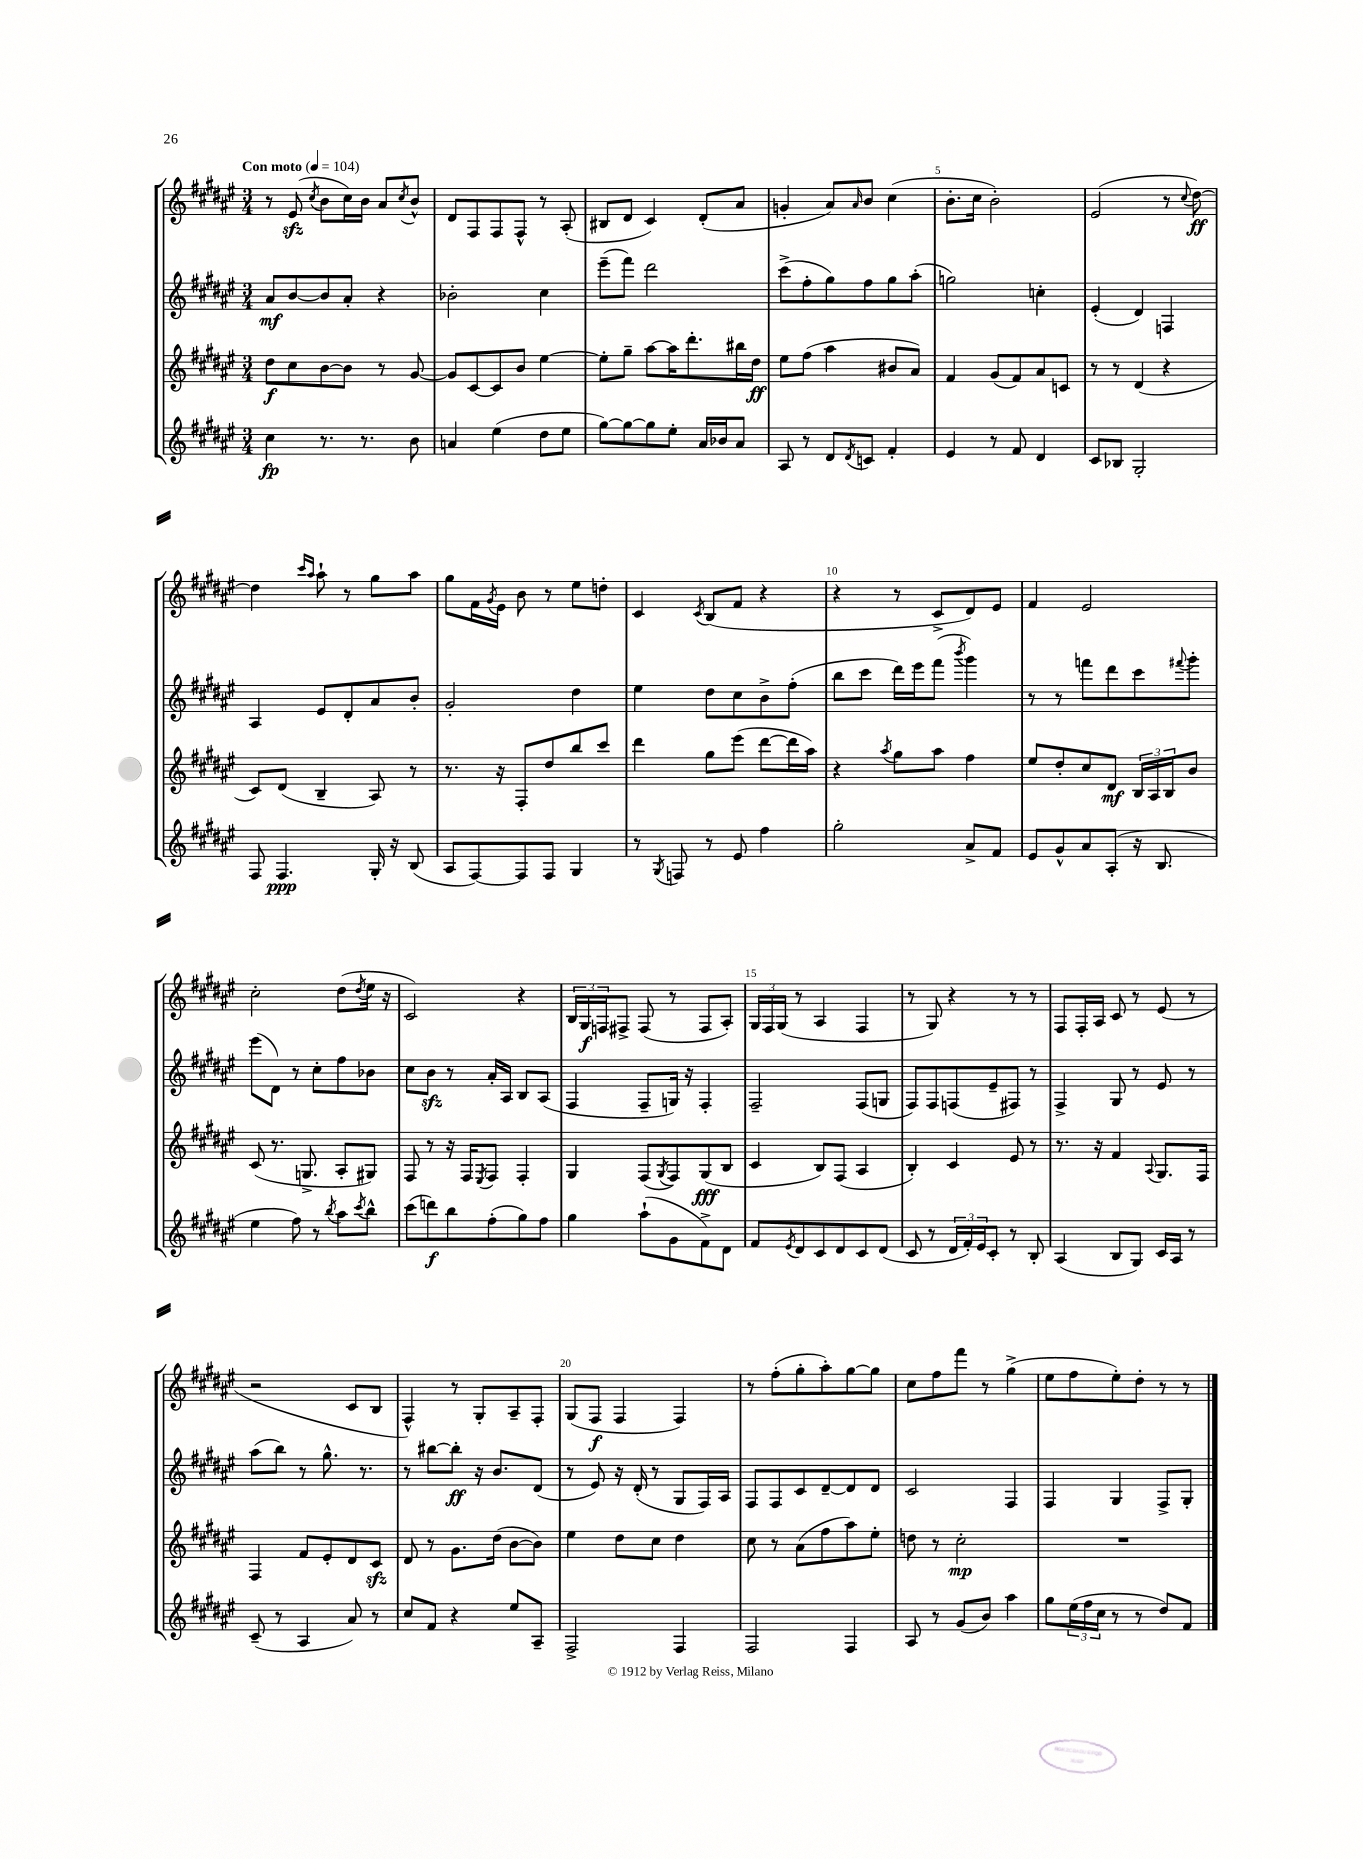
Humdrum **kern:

**kern	**dynam	**kern	**dynam	**kern	**dynam	**kern	**dynam
*part4	*part4	*part3	*part3	*part2	*part2	*part1	*part1
*staff4	*staff4	*staff3	*staff3	*staff2	*staff2	*staff1	*staff1
*clefG2	*	*clefG2	*	*clefG2	*	*clefG2	*
*k[f#c#g#d#a#e#]	*	*k[f#c#g#d#a#e#]	*	*k[f#c#g#d#a#e#]	*	*k[f#c#g#d#a#e#]	*
*M3/4	*	*M3/4	*	*M3/4	*	*M3/4	*
*MM104	*	*MM104	*	*MM104	*	*MM104	*
=1	=1	=1	=1	=1	=1	=1	=1
!	!	!	!	!	!	!LO:TX:a:B:t=Con moto	!
4cc#\	fp	8dd#\L	f	8a#/L	mf	8r	.
.	.	8cc#\	.	[8b/	.	(8e#zz/	.
.	.	.	.	.	.	8qcc#/	.
8.r	.	[8b\	.	8b/]	.	8b\L	.
.	.	8b\J]	.	8a#'/J	.	16cc#\L)	.
8.r	.	.	.	.	.	16b\JJ	.
.	.	8r	.	4r	.	8a#/L	.
.	.	.	.	.	.	8qcc#/	.
8b\	.	[8g#/	.	.	.	8b^^/J	.
=2	=2	=2	=2	=2	=2	=2	=2
4an/	.	8g#/L]	.	2b-X'\	.	8d#/L	.
.	.	[8c#/	.	.	.	8F#/	.
(4ee#\	.	8c#/]	.	.	.	8F#/	.
.	.	8b/J	.	.	.	8F#^^/J	.
8dd#\L	.	[4ee#\	.	4cc#\	.	8r	.
8ee#\J	.	.	.	.	.	(8A#'/	.
=3	=3	=3	=3	=3	=3	=3	=3
[8gg#\L)	.	8ee#'\L]	.	(8eee#~\L	.	8B#X/L	.
8gg#\_	.	8gg#~\J	.	8fff#\J)	.	8d#/J	.
8gg#\]	.	[8aa#\L	.	2ddd#\	.	4c#/)	.
8ee#'\J	.	16aa#\K]	.	.	.	.	.
.	.	8.ddd#'\	.	.	.	.	.
16a#/LL	.	.	.	.	.	(8d#'/L	.
16b-X/J	.	.	.	.	.	.	.
8a#/J	.	16bb#X\L	.	.	.	8a#/J	.
.	.	16dd#\JJ	ff	.	.	.	.
=4	=4	=4	=4	=4	=4	=4	=4
8A#/	.	8ee#\L	.	(8ccc#^\L	.	4gn'/	.
8r	.	(8ff#\J	.	8ff#'\	.	.	.
8d#/L	.	4aa#\	.	8gg#\)	.	8a#/L)	.
8qd#/	.	.	.	.	.	16qqa#/	.
8cn/J	.	.	.	8ff#\	.	8b/J	.
4f#'/	.	8b#X/L	.	8gg#\	.	(4cc#\	.
.	.	8a#/J)	.	(8aa#'\J	.	.	.
=5	=5	=5	=5	=5	=5	=5	=5
4e#/	.	4f#/	.	2ggn\)	.	8.b'\L	.
.	.	.	.	.	.	16cc#\Jk	.
8r	.	(8g#/L	.	.	.	2b'\)	.
8f#/	.	8f#/)	.	.	.	.	.
4d#/	.	8a#/	.	4ccn'\	.	.	.
.	.	8cn/J	.	.	.	.	.
=6	=6	=6	=6	=6	=6	=6	=6
8c#/L	.	8r	.	(4e#'/	.	(2e#/	.
8B-X/J	.	8r	.	.	.	.	.
2G#'/	.	(4d#/	.	4d#/)	.	.	.
.	.	4r	.	4Fn/	.	8r	.
.	.	.	.	.	.	8qqcc#/	.
.	.	.	.	.	.	[8dd#\)	ff
!!LO:LB:g=z
=7	=7	=7	=7	=7	=7	=7	=7
8F#/	.	8c#/L)	.	4A#/	.	4dd#\]	.
4.F#/	ppp	(8d#/J	.	.	.	.	.
.	.	.	.	.	.	16qqccc#/LL	.
.	.	.	.	.	.	16qqaa#/JJ	.
.	.	4B~/	.	8e#/L	.	8aa#`\	.
.	.	.	.	8d#'/	.	8r	.
16G#'/	.	8A#/)	.	8a#/	.	8gg#\L	.
16r	.	.	.	.	.	.	.
(8B/	.	8r	.	8b'/J	.	8aa#\J	.
=8	=8	=8	=8	=8	=8	=8	=8
8A#/L	.	8.r	.	2g#'/	.	8gg#\L	.
[8F#/)	.	.	.	.	.	16f#\L	.
.	.	.	.	.	.	8qg#/	.
.	.	16r	.	.	.	16e#\JJ	.
8F#/]	.	8F#'/L	.	.	.	8b\	.
8F#/J	.	8dd#/	.	.	.	8r	.
4G#/	.	8bb/	.	4dd#\	.	8ee#\L	.
.	.	8ccc#/J	.	.	.	8ddn'\J	.
=9	=9	=9	=9	=9	=9	=9	=9
8r	.	4ddd#\	.	4ee#\	.	4c#/	.
8qG#/	.	.	.	.	.	.	.
8Fn/	.	.	.	.	.	.	.
.	.	.	.	.	.	8qc#/	.
8r	.	8gg#\L	.	8dd#\L	.	(8B/L	.
8e#/	.	(8eee#\J	.	8cc#\	.	8f#/J	.
4ff#\	.	[8ddd#\L	.	8b^\	.	4r	.
.	.	16ddd#\L]	.	(8ff#'\J	.	.	.
.	.	16aa#\JJ)	.	.	.	.	.
=10	=10	=10	=10	=10	=10	=10	=10
2gg#'\	.	4r	.	8bb\L	.	4r	.
.	.	.	.	8ccc#\J	.	.	.
.	.	8qaa#/	.	.	.	.	.
.	.	8gg#\L	.	16ddd#\LL)	.	8r	.
.	.	.	.	16eee#\J	.	.	.
.	.	8aa#\J	.	(8fff#\J	.	8c#^/L	.
.	.	.	.	8qbbb/	.	.	.
8a#^/L	.	4ff#\	.	4ggg#\)	.	8d#/)	.
8f#/J	.	.	.	.	.	8e#/J	.
=11	=11	=11	=11	=11	=11	=11	=11
8e#/L	.	8ee#/L	.	8r	.	4f#/	.
8g#^^/	.	8dd#'/	.	8r	.	.	.
8a#/	.	8cc#/	.	8fffn\L	.	2e#/	.
(8A#'/J	.	8d#/J	mf	8ddd#\	.	.	.
16r	.	24B/LL	.	8ccc#\	.	.	.
.	.	24A#/	.	.	.	.	.
8.B/	.	.	.	.	.	.	.
.	.	24B/J	.	.	.	.	.
.	.	.	.	8qqfff#X/	.	.	.
.	.	8b/J	.	8ggg#'\J	.	.	.
!!LO:LB:g=z
=12	=12	=12	=12	=12	=12	=12	=12
4ee#\	.	(8c#/	.	(8eee#\L	.	2cc#'\	.
.	.	8.r	.	8d#\J)	.	.	.
8ff#\)	.	.	.	8r	.	.	.
.	.	8.Gn^/	.	.	.	.	.
8r	.	.	.	8cc#'\L	.	.	.
8qbb/	.	.	.	.	.	.	.
8aa#\L	.	8A#'/L	.	8ff#\	.	(8dd#\L	.
8qccc#/	.	.	.	.	.	8qdd#/	.
8bb^^\J	.	8G#X/J)	.	8b-X\J	.	16ee#\Jk	.
.	.	.	.	.	.	16r	.
=13	=13	=13	=13	=13	=13	=13	=13
(8ccc#\L	.	8F#/	.	8cc#\L	.	2c#/)	.
8dddn\)	f	8r	.	8bzz\J	.	.	.
8bb\	.	16r	.	8r	.	.	.
.	.	16F#/KL	.	.	.	.	.
.	.	8qE#/	.	.	.	.	.
(8ff#'\	.	8F#/J	.	16a#'/LL	.	.	.
.	.	.	.	16A#/JJ	.	.	.
8gg#\)	.	4F#'/	.	8B/L	.	4r	.
8ff#\J	.	.	.	(8A#/J	.	.	.
=14	=14	=14	=14	=14	=14	=14	=14
4gg#\	.	4G#/	.	4F#/	.	24B/LL	.
.	.	.	.	.	.	24G#/	f
.	.	.	.	.	.	24Fn/J	.
.	.	.	.	.	.	8F#X^/J	.
(8aa#`\L	.	(8F#/L	.	8F#~/L	.	(8F#/	.
.	.	8qG#/	.	.	.	.	.
8g#\	.	8F#/)	.	16Gn/Jk)	.	8r	.
.	.	.	.	16r	.	.	.
8f#^\)	.	(8G#/	fff	4F#'/	.	8F#/L	.
8d#\J	.	8B/J	.	.	.	8A#'/J)	.
=15	=15	=15	=15	=15	=15	=15	=15
8f#/L	.	4c#/	.	2F#~/	.	24G#/LL	.
.	.	.	.	.	.	24F#/	.
.	.	.	.	.	.	(24G#/JJ	.
8qe#/	.	.	.	.	.	.	.
8d#/	.	.	.	.	.	8r	.
8c#/	.	8B/L)	.	.	.	4A#/	.
8d#/	.	(8F#/J	.	.	.	.	.
8c#/	.	4A#/	.	(8F#/L	.	4F#/	.
(8d#/J	.	.	.	8Gn/J	.	.	.
=16	=16	=16	=16	=16	=16	=16	=16
8c#/	.	4B'/)	.	8F#/L)	.	8r	.
8r	.	.	.	8F#/	.	8G#/)	.
24d#/LL	.	4c#/	.	(8Fn/	.	4r	.
24f#'/)	.	.	.	.	.	.	.
24e#/J	.	.	.	.	.	.	.
8c#'/J	.	.	.	8e#~/	.	.	.
8r	.	8e#/	.	8F#X/J)	.	8r	.
8B'/	.	8r	.	8r	.	8r	.
=17	=17	=17	=17	=17	=17	=17	=17
(4A#/	.	8.r	.	4F#^/	.	8F#/L	.
.	.	.	.	.	.	16F#'/L	.
.	.	16r	.	.	.	16A#/JJ	.
8B/L	.	4f#/	.	8G#/	.	8c#/	.
8G#/J)	.	.	.	8r	.	8r	.
.	.	8qqA#/	.	.	.	.	.
16c#/LL	.	8.G#/L	.	8e#/	.	(8e#/	.
16A#/JJ	.	.	.	.	.	.	.
8r	.	.	.	8r	.	8r	.
.	.	16F#/Jk	.	.	.	.	.
!!LO:LB:g=z
=18	=18	=18	=18	=18	=18	=18	=18
(8c#~/	.	4F#/	.	(8aa#\L	.	2r	.
8r	.	.	.	8bb\J)	.	.	.
4A#/	.	8f#/L	.	8r	.	.	.
.	.	8e#'/	.	8.gg#^^\	.	.	.
8a#/)	.	8d#/	.	.	.	8c#/L	.
.	.	.	.	8.r	.	.	.
8r	.	8c#zz/J	.	.	.	8B/J	.
=19	=19	=19	=19	=19	=19	=19	=19
8cc#/L	.	8d#/	.	8r	.	4F#^^/)	.
8f#/J	.	8r	.	[8bb#X\L	.	.	.
4r	.	8.g#\L	.	8bb#'\J]	ff	8r	.
.	.	.	.	16r	.	8G#'/L	.
.	.	(16dd#\Jk	.	8.b/L	.	.	.
8ee#/L	.	[8b\L	.	.	.	8A#~/	.
8A#~/J	.	8b\J])	.	(8d#/J	.	8F#'/J	.
=20	=20	=20	=20	=20	=20	=20	=20
2F#^/	.	4ee#\	.	8r	.	(8G#/L	.
.	.	.	.	8e#/)	.	8F#/J	f
.	.	8dd#\L	.	16r	.	4F#/	.
.	.	.	.	(16d#'/	.	.	.
.	.	8cc#\J	.	8r	.	.	.
4F#/	.	4dd#\	.	8G#/L	.	4F#/)	.
.	.	.	.	16F#/L)	.	.	.
.	.	.	.	16A#/JJ	.	.	.
=21	=21	=21	=21	=21	=21	=21	=21
2F#/	.	8cc#\	.	8F#/L	.	8r	.
.	.	8r	.	8F#/	.	(8ff#'\L	.
.	.	(8a#\L	.	8c#/	.	8gg#'\	.
.	.	8ff#\	.	[8d#~/	.	8aa#'\)	.
4F#/	.	8aa#\)	.	8d#/]	.	[8gg#\	.
.	.	8ee#'\J	.	8d#/J	.	8gg#\J]	.
=22	=22	=22	=22	=22	=22	=22	=22
8A#/	.	8ddn\	.	2c#/	.	8cc#\L	.
8r	.	8r	.	.	.	8ff#\	.
(8g#/L	.	2cc#'\	mp	.	.	8fff#\J	.
8b/J)	.	.	.	.	.	8r	.
4aa#\	.	.	.	4F#/	.	(4gg#^\	.
=23	=23	=23	=23	=23	=23	=23	=23
8gg#\L	.	2.r	.	4F#/	.	8ee#\L	.
(24ee#\L	.	.	.	.	.	8ff#\	.
24ff#\	.	.	.	.	.	.	.
24cc#\JJ	.	.	.	.	.	.	.
8r	.	.	.	4G#/	.	8ee#'\)	.
8r	.	.	.	.	.	8dd#'\J	.
8dd#/L)	.	.	.	8F#^/L	.	8r	.
8f#/J	.	.	.	8G#'/J	.	8r	.
==	==	==	==	==	==	==	==
*-	*-	*-	*-	*-	*-	*-	*-
